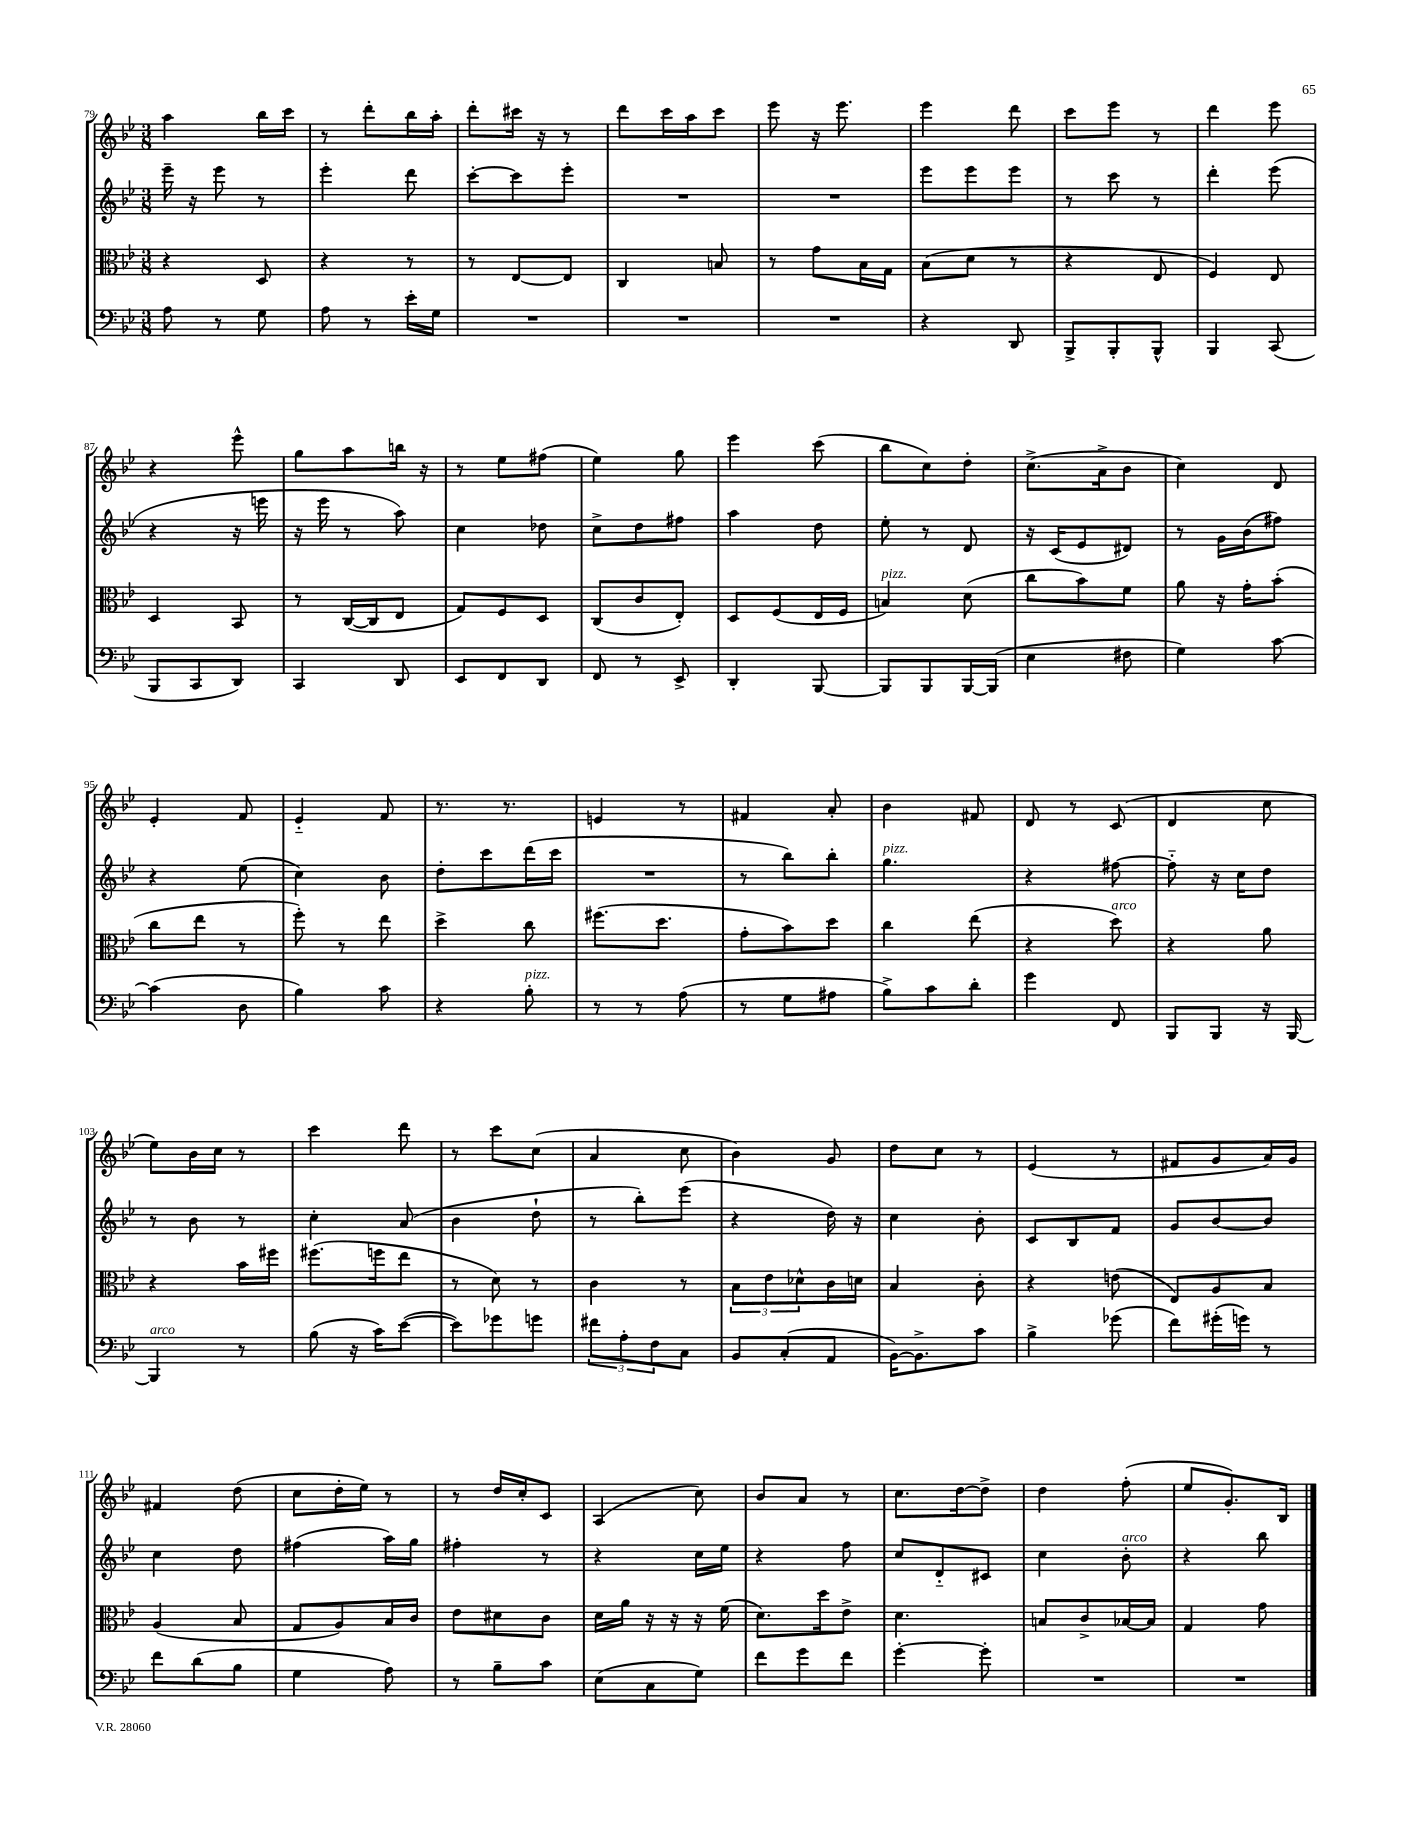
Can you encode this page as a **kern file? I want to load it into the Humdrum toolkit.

**kern	**kern	**kern	**kern
*staff4	*staff3	*staff2	*staff1
*clefF4	*clefC3	*clefG2	*clefG2
*k[b-e-]	*k[b-e-]	*k[b-e-]	*k[b-e-]
*M3/8	*M3/8	*M3/8	*M3/8
8A\	4r	16eee-~\	4aa\
.	.	16r	.
8r	.	8eee-\	.
8G\	8D/	8r	16bb-\LL
.	.	.	16ccc\JJ
=	=	=	=
8A\	4r	4eee-'\	8r
8r	.	.	8ddd'\L
16e-'\LL	8r	8ddd\	16bb-\L
16G\JJ	.	.	16aa'\JJ
=	=	=	=
4.r	8r	[8ccc'\L	8ddd'\L
.	[8E-/L	8ccc\]	16ccc#\Jk
.	.	.	16r
.	8E-/]J	8eee-'\J	8r
=	=	=	=
4.r	4C/	4.r	8ddd\L
.	.	.	16ccc\L
.	.	.	16aa\J
.	8B/	.	8ccc\J
=	=	=	=
4.r	8r	4.r	8eee-\
.	8g\L	.	16r
.	.	.	8.eee-\
.	16B-\L	.	.
.	16G\JJ	.	.
=	=	=	=
4r	(8B-\L	8eee-\L	4eee-\
.	8d\J	8eee-\	.
8DD/	8r	8eee-\J	8ddd\
=	=	=	=
8BBB-^/L	4r	8r	8ccc\L
8BBB-'/	.	8ccc\	8eee-\J
8BBB-^^/J	8E-/	8r	8r
=	=	=	=
4BBB-/	4F/)	4ddd'\	4ddd\
(8CC/	8E-/	(8eee-\	8eee-\
=	=	=	=
8BBB-/L	4D/	4r	4r
8CC/	.	.	.
8DD/J)	8BB-/	16r	8eee-^^\
.	.	16eee\	.
=	=	=	=
4CC/	8r	16r	8gg\L
.	.	16eee-\	.
.	([16C/LL	8r	8aa\
.	16C/]J	.	.
8DD/	8E-/J	8aa\)	16bb\Jk
.	.	.	16r
=	=	=	=
8EE-/L	8G/L)	4cc\	8r
8FF/	8F/	.	8ee-\L
8DD/J	8D/J	8dd-\	(8ff#\J
=	=	=	=
8FF/	(8C/L	8cc^\L	4ee-\)
8r	8c/	8dd\	.
8EE-^/	8E-'/J)	8ff#\J	8gg\
=	=	=	=
4DD'/	8D/L	4aa\	4eee-\
.	(8F/	.	.
[8BBB-/	16E-/L	8dd\	(8ccc\
.	16F/JJ	.	.
=	=	=	=
8BBB-/]L	4B/)	8ee-'\	8bb-\L
8BBB-/	.	8r	8cc\)
[16BBB-/L	(8d\	8d/	8dd'\J
(16BBB-/]JJ	.	.	.
=	=	=	=
4E-\	8cc\L	16r	(8.cc^\L
.	.	(16c/LK	.
.	8b-\)	8e-/	.
.	.	.	16a^\k
8F#\	8f\J	8d#/J)	8b-\J
=	=	=	=
4G\)	8a\	8r	4cc\)
.	16r	16g\LL	.
.	16g'\LK	(16b-\J	.
[8c\	(8b-'\J	8ff#\J)	8d/
=	=	=	=
(4c\]	8cc\L	4r	4e-'/
.	8ee-\J	.	.
8D\	8r	(8ee-\	8f/
=	=	=	=
4B-\)	8ff'\)	4cc\)	4e-'~/
.	8r	.	.
8c\	8ee-\	8b-\	8f/
=	=	=	=
4r	4dd^\	8dd'\L	8.r
.	.	8ccc\	.
.	.	.	8.r
8B-'\	8cc\	(16ddd\L	.
.	.	16ccc\JJ	.
=	=	=	=
8r	(8.ff#\L	4.r	4e/
8r	.	.	.
.	8.dd\J	.	.
(8A\	.	.	8r
=	=	=	=
8r	8g'\L	8r	4f#/
8G\L	8b-\)	8bb-\L)	.
8A#\J	8dd\J	8bb-'\J	8a'/
=	=	=	=
8B-^\L)	4cc\	4.gg\	4b-\
8c\	.	.	.
8d'\J	(8ee-\	.	8f#/
=	=	=	=
4g\	4r	4r	8d/
.	.	.	8r
8FF/	8dd\)	[8ff#\	(8c/
=	=	=	=
8BBB-/L	4r	8ff#'~\]	4d/
8BBB-/J	.	16r	.
.	.	16cc\LK	.
16r	8a\	8dd\J	8cc\
[16BBB-/	.	.	.
=	=	=	=
4BBB-/]	4r	8r	8ee-\L)
.	.	8b-\	16b-\L
.	.	.	16cc\JJ
8r	16b-\LL	8r	8r
.	16ff#\JJ	.	.
=	=	=	=
(8B-\	(8.ff#\L	4cc'\	4ccc\
16r	.	.	.
16c\LK)	16ff\k	.	.
([8e-\J	8ee-\J	(8a/	8ddd\
=	=	=	=
8e-\]L)	8r	4b-\	8r
8g-\	8d\)	.	8ccc\L
8g\J	8r	8dd`\	(8cc\J
=	=	=	=
12f#\L	4c\	8r	4a/
12A'\	.	.	.
.	.	8bb-'\L)	.
12F\	.	.	.
8C\J	8r	(8eee-\J	8cc\
=	=	=	=
8BB-/L	12B-\L	4r	4b-\)
.	12e-\	.	.
(8C'/	.	.	.
.	12d-^^\	.	.
8AA/J	16c\L	16dd\)	8g/
.	16d\JJ	16r	.
=	=	=	=
[16BB-\LK)	4B-/	4cc\	8dd\L
8.BB-^\]	.	.	.
.	.	.	8cc\J
8c\J	8c'\	8b-'\	8r
=	=	=	=
4B-^\	4r	8c/L	(4e-/
.	.	8B-/	.
(8g-\	(8e\	8f/J	8r
=	=	=	=
8f\L)	8E-/L)	8g/L	8f#/L
(16g#'\L	8A/	[8b-/	8g/
16g\JJ)	.	.	.
8r	8B-/J	8b-/]J	16a/L)
.	.	.	16g/JJ
=	=	=	=
8f\L	(4A/	4cc\	4f#/
(8d\	.	.	.
8B-\J	8B-/	8dd\	(8dd\
=	=	=	=
4G\	8G/L	(4ff#\	8cc\L
.	8A/)	.	16dd'\L
.	.	.	16ee-\JJ)
8A\)	16B-/L	16aa\LL)	8r
.	16c/JJ	16gg\JJ	.
=	=	=	=
8r	8e-\L	4ff#'\	8r
8B-~\L	8d#\	.	16dd/LL
.	.	.	16cc'/J
8c\J	8c\J	8r	8c/J
=	=	=	=
(8E-\L	16d\LL	4r	(4A/
.	16a\JJ	.	.
8C\	16r	.	.
.	16r	.	.
8G\J)	16r	16cc\LL	8cc\)
.	(16f\	16ee-\JJ	.
=	=	=	=
8f\L	8.d\L)	4r	8b-/L
8g\	.	.	8a/J
.	16dd\k	.	.
8f\J	8e-^\J	8ff\	8r
=	=	=	=
[4g'\	4.d\	8cc/L	8.cc\L
.	.	8d'~/	.
.	.	.	[16dd\k
8g'\]	.	8c#/J	8dd^\]J
=	=	=	=
4.r	8B/L	4cc\	4dd\
.	8c^/	.	.
.	[16B-/L	8b-'\	(8ff'\
.	16B-/]JJ	.	.
=	=	=	=
4.r	4G/	4r	8ee-/L
.	.	.	8.g'/)
.	8g\	8bb-\	.
.	.	.	16B-/Jk
==	==	==	==
*-	*-	*-	*-
